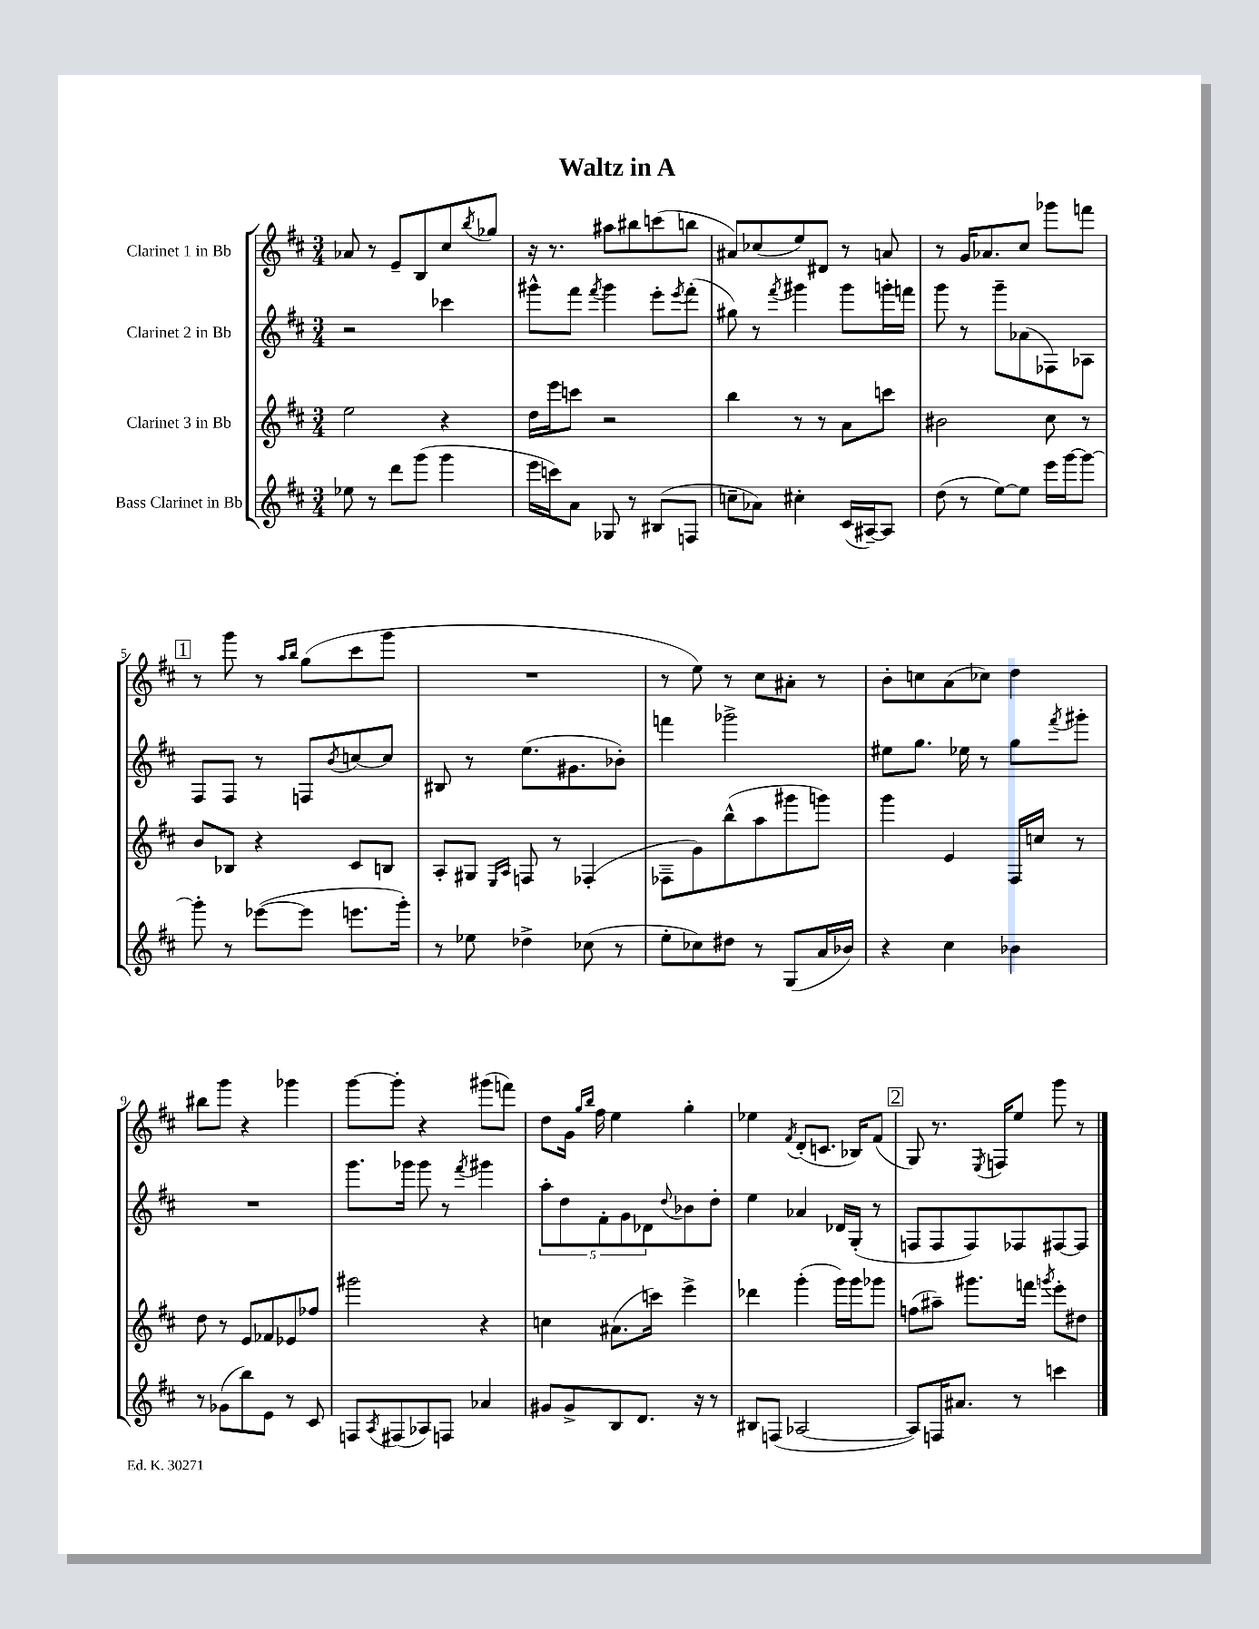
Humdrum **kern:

**kern	**kern	**kern	**kern
*staff4	*staff3	*staff2	*staff1
*clefG2	*clefG2	*clefG2	*clefG2
*k[f#c#]	*k[f#c#]	*k[f#c#]	*k[f#c#]
*M3/4	*M3/4	*M3/4	*M3/4
8ee-	2ee	2r	8a-
8r	.	.	8r
8ddd	.	.	8e~
(8ggg	.	.	8B
4ggg	4r	4ccc-	8cc#
.	.	.	8qbb
.	.	.	8gg-
=	=	=	=
16eee	16dd	8ggg#^^	16r
16ccc)	16eee	.	8.r
8a	8ccc	8fff#	.
.	.	8qfff#	.
8G-	2r	4ggg#	8aa#
8r	.	.	8bb#
(8B#	.	8eee'	(8ccc
.	.	8qeee	.
8F	.	(8fff#'	8bb
=	=	=	=
8cc~	4bb	8gg#)	8a#)
8a-)	.	8r	(8cc-
.	.	8qfff#	.
4cc#'	8r	4ggg#	8ee)
.	8r	.	8d#
(16c#	8a	8ggg#	8r
[16A#~)	.	.	.
8A#]	8ccc	16ggg'	8a
.	.	16fff	.
=	=	=	=
(8dd	2b#	8ggg	8r
8r	.	8r	16g
.	.	.	8.a-
[8ee)	.	8ggg~	.
8ee]	.	(8a-	8cc#
16eee	8cc#	8F-)	8ggg-
[16ggg	.	.	.
8ggg_	8r	8A-	8fff
=	=	=	=
8ggg']	8b	8F#	8r
8r	8B-	8F#	8ggg
([8eee-	4r	8r	8r
.	.	.	16qqaa
.	.	.	16qqbb
8eee-]	.	8F	(8gg
.	.	8qb	.
8.eee	8c#	[8cc	8ccc#
.	8B	8cc]	8ggg
16ggg')	.	.	.
=	=	=	=
8r	8A'	8B#	2.r
8ee-	8G#	8r	.
.	16qqE	.	.
.	16qqA	.	.
4dd-^	8F	(8.ee	.
.	8r	.	.
.	.	8.g#	.
(8cc-	(4F-'	.	.
8r	.	8b-')	.
=	=	=	=
8ee'	8F-~	4fff	8r
8cc-)	8g)	.	8ee)
8dd#	(8bb^^	2ggg-^	8r
8r	8aa	.	8cc#
(8G	8ggg#	.	8a#'
16a	8ggg)	.	8r
16b-)	.	.	.
=	=	=	=
4r	4ggg	8ee#	8b'
.	.	8.gg	8cc
4cc#	4e	.	(8a
.	.	16ee-	.
.	.	8r	8cc-)
4b-	16F#	8gg	4dd
.	16cc	.	.
.	.	8qfff#	.
.	8r	8ggg#'	.
=	=	=	=
8r	8dd	2.r	8bb#
(8g-	8r	.	8ggg
8bb)	8e	.	4r
8e	8f-	.	.
8r	8e-	.	4ggg-
8c#	8ff-	.	.
=	=	=	=
8F	2ggg#	8.ggg	[8ggg
8qA	.	.	.
(8F#	.	.	8ggg']
.	.	16ggg-	.
8A-)	.	8ggg-	4r
8F	.	8r	.
.	.	8qfff#	.
4a-	4r	4ggg#	(8ggg#
.	.	.	8fff)
=	=	=	=
8g#	4cc	10aa'	8dd
.	.	10dd	.
8g#^	.	.	16g
.	.	.	16qqgg
.	.	.	16qqbb
.	.	.	16ff#
.	.	10f#'	.
8B	(8.a#	.	4ee
.	.	10g	.
8.d	.	.	.
.	.	10d-	.
.	16ccc)	.	.
.	.	8qqdd	.
.	4eee^	8b-	4gg'
16r	.	.	.
8r	.	8dd'	.
=	=	=	=
8B#	4ddd-	4ee	4ee-
(8F	.	.	.
.	.	.	8qf#
[2A-	(4ggg'	4a-	(8d'
.	.	.	8.c
.	16ggg)	16d-	.
.	16ggg	(16G'	16B-)
.	8ggg-	8r	(8f#
=	=	=	=
8A-])	(8ff	8F	8G)
16F	8aa#~)	8F	8.r
8.a#	.	.	.
.	8.ggg#	8F)	.
.	.	.	8qE
.	.	.	16F
8r	.	8F-	8ee
.	16fff	.	.
.	8qggg	.	.
4ccc	8eee'	[8F#	8ggg
.	8dd#	8F#]	8r
==	==	==	==
*-	*-	*-	*-
